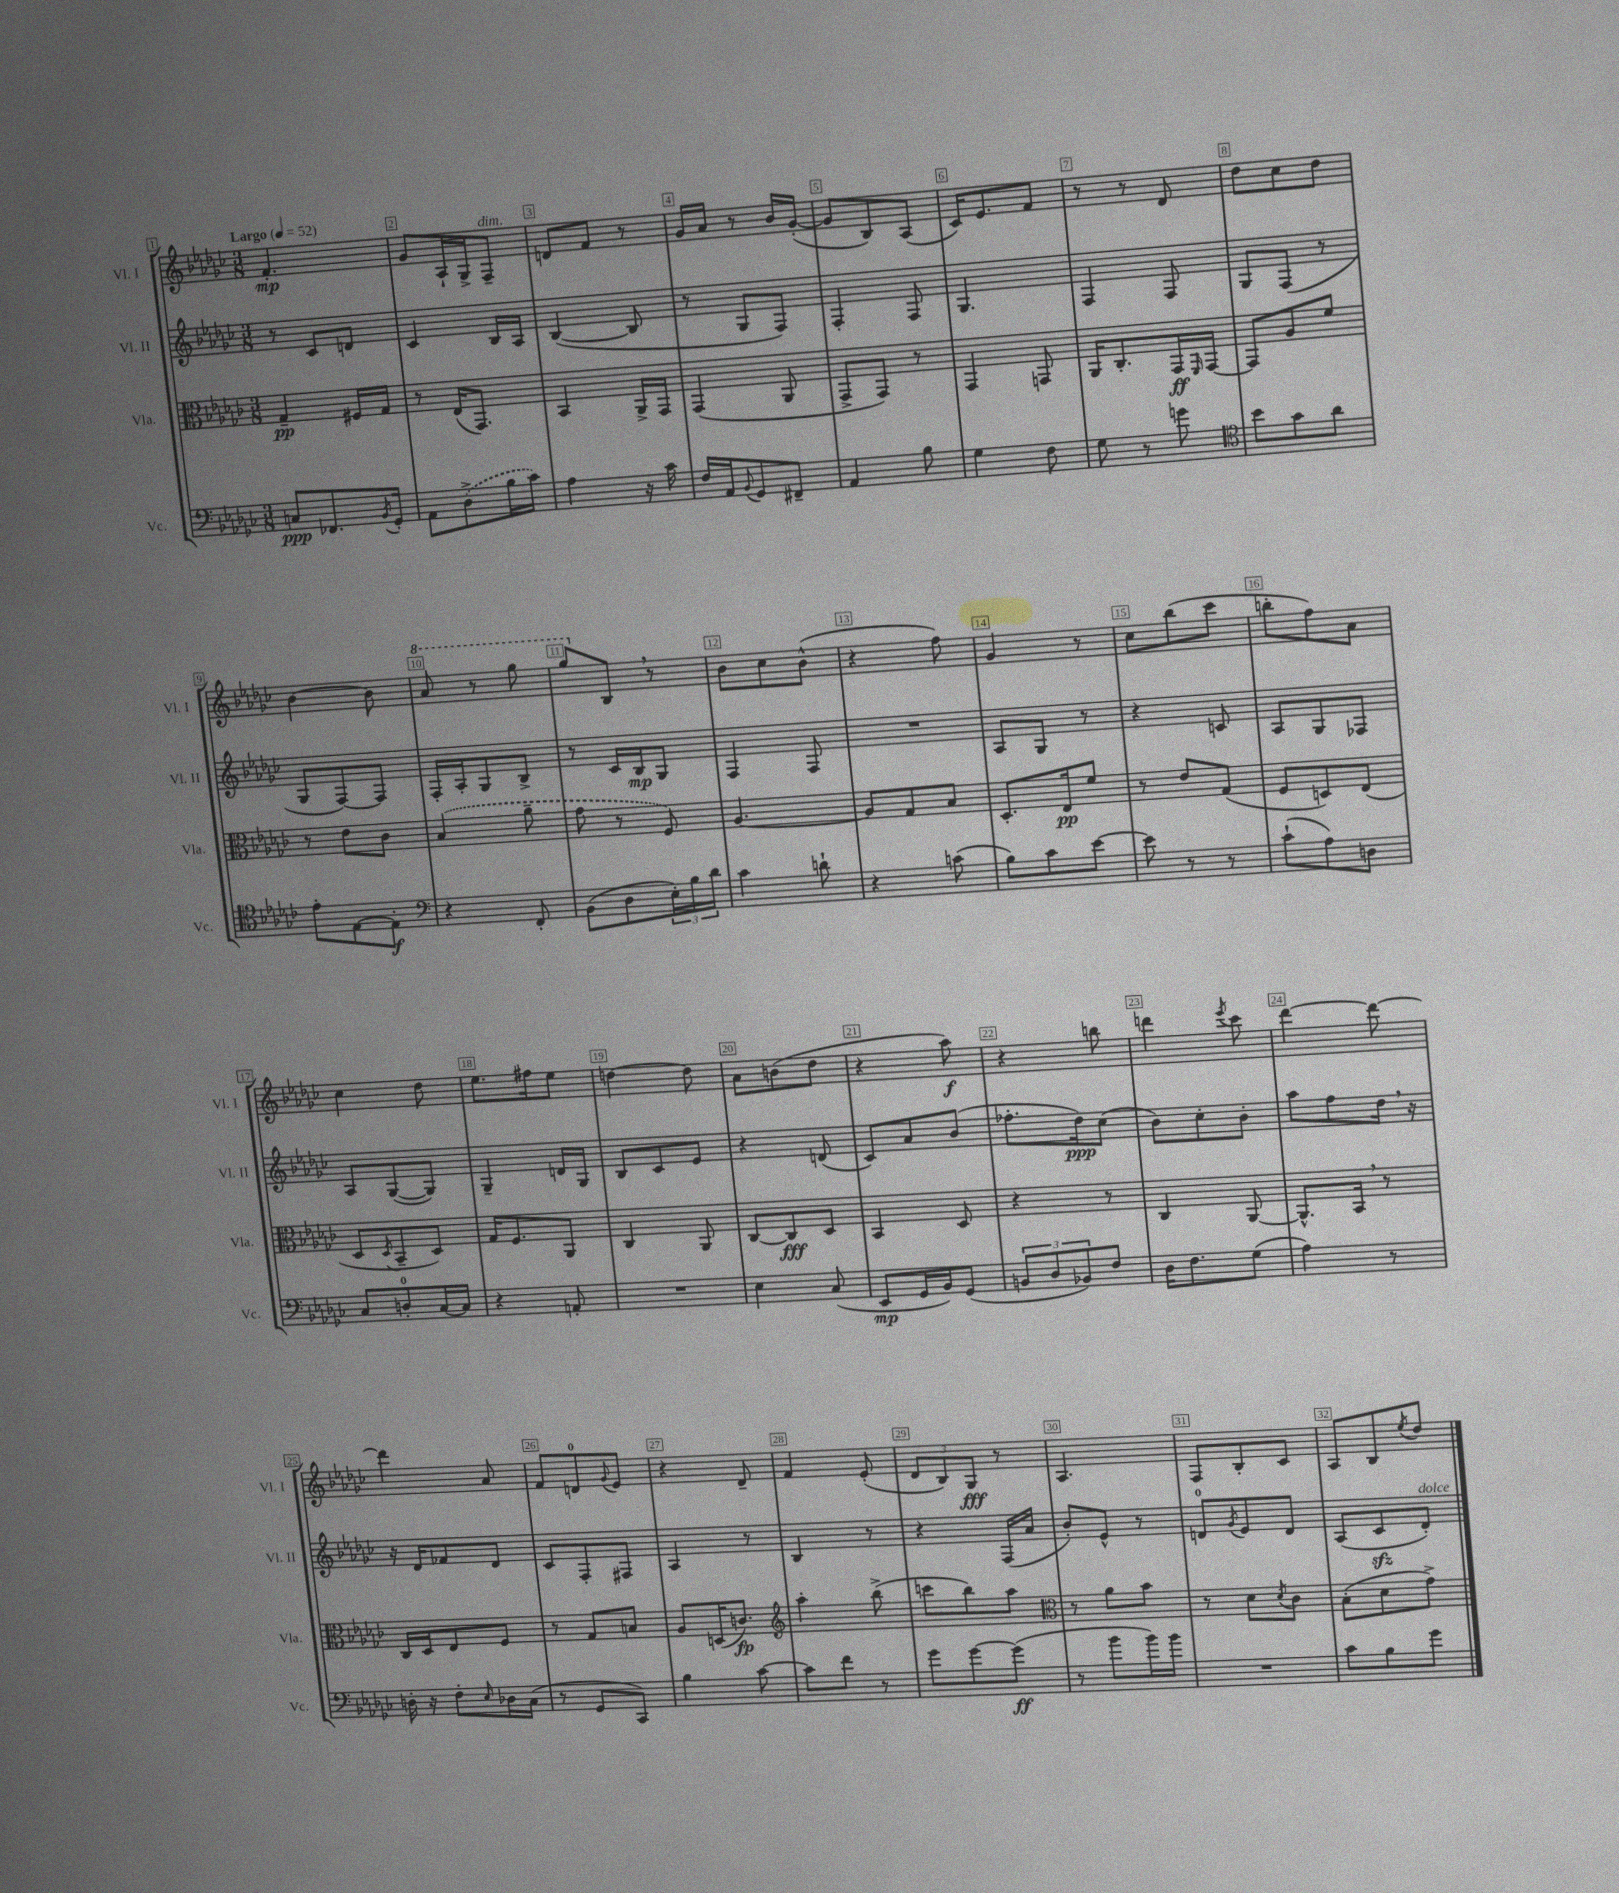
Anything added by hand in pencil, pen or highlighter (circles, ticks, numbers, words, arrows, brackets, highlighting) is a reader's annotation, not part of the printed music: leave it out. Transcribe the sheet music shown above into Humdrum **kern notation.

**kern	**kern	**kern	**kern
*staff4	*staff3	*staff2	*staff1
*clefF4	*clefC3	*clefG2	*clefG2
*k[b-e-a-d-g-c-]	*k[b-e-a-d-g-c-]	*k[b-e-a-d-g-c-]	*k[b-e-a-d-g-c-]
*M3/8	*M3/8	*M3/8	*M3/8
*MM52	*MM52	*MM52	*MM52
8C	4G-~	8r	4.f'
8.FF-	.	8c-	.
.	16F#	8d	.
8qBB-	.	.	.
16GG-'	16G-	.	.
=	=	=	=
8AA-	8r	4c-	8g-
(8D-^	(16E-	.	16A-`
.	8.GG-)	.	16G-^
16B-	.	16B-	8F~
16c-)	.	16A-	.
=	=	=	=
4A-	4BB-	([4B-	8d
.	.	.	8f
16r	16AA-^	8B-]	8r
16c-	16GG-	.	.
=	=	=	=
16F	(4GG-	8r	16g-
16AA-	.	.	16a-
8qqBB-	.	.	.
8GG-	.	8G-	8r
8FF#~	8AA-	8F)	16b-
.	.	.	([16g-'
=	=	=	=
4AA-	8GG-^	4F'	8g-]
.	8GG-)	.	8B-)
8B-	8r	8F	(8A-
=	=	=	=
4G-	4GG-	4.G-	16c-)
.	.	.	8.e-
8F	8GG	.	8f
=	=	=	=
8G-	16AA-	4F	8r
.	8.C-'	.	.
8r	.	.	8r
8g	16GG-	8F	8d-
.	16qqFF	.	.
.	[16GG-	.	.
=	=	=	=
*clefC4	*	*	*
8b-	8GG-]	8G-	8dd-
8g-	8A-	(8F	8cc-
8a-	8f	8r	8dd-
=	=	=	=
8e-'	8r	8G-	[4b-
[8E-	8e-	[8F)	.
8E-']	8c-	8F]	8b-]
=	=	=	=
*clefF4	*	*	*
4r	(4B-	16F'	8aa-
.	.	16A-'	.
.	.	8G-	8r
8FF'	8a-~	8B-^	8ggg-
=	=	=	=
(8BB-	8g-	8r	8ggg-
8D-	8r	16c-	8B-
.	.	16B-	.
24E-')	8F)	8G-	8r
24B-	.	.	.
24d-	.	.	.
=	=	=	=
4c-	[4.A-	4F	8b-
.	.	.	8cc-
8d`	.	8F	(8b-^^
=	=	=	=
4r	8A-]	4.r	4r
.	8G-	.	.
(8c	8B-	.	8ff)
=	=	=	=
8B-)	8.D-'	8A-	4g-
8c-	.	8G-	.
.	16E-	.	.
[8e-	8f	8r	8r
=	=	=	=
8e-]	8r	4r	8cc-
8r	8e-	.	(8bb-
8r	(8G-	8c	8ccc-
=	=	=	=
(8c-`	8F	8A-	8bb'
8A-)	8D)	8G-	8ff)
8D	(8E-	8F-	8a-
=	=	=	=
8C-	8D-	8A-	4cc-
.	8qD-	.	.
8D'	8BB-~	([8G-	.
[16C-	8D-)	8G-])	8dd-
16C-]	.	.	.
=	=	=	=
4r	16G-	4G-~	8.ee-
.	8.F	.	.
.	.	.	16ff#
8AA'	8AA-	16d	8ee-
.	.	16G-	.
=	=	=	=
4.r	4C-	8B-	[4dd
.	.	8c-	.
.	8AA-	8e-	8dd]
=	=	=	=
4E-	[8C-	4r	8a-
.	8C-]	.	(8b
(8C-	8D-	(8d	8dd-
=	=	=	=
8EE-	4BB-	8c-)	4r
16GG-	.	8a-	.
16BB-)	.	.	.
(8GG-	8D-	(8b-	8aa-)
=	=	=	=
12BB	4r	8.ff-'	4r
12D-	.	.	.
12BB-)	.	.	.
.	.	16dd-)	.
8F	8r	(8cc-	8bb
=	=	=	=
16D-	4C-	8b-)	4ddd
8.F	.	.	.
.	.	8cc-'	.
.	.	.	8qeee-
(8G-	[8AA-	8b-'	8ccc-
=	=	=	=
4A-)	8.AA-^^]	8aa-	[4ddd-
.	.	8ff	.
.	16BB-	.	.
8r	8r	16dd-	8ddd-_
.	.	16r	.
=	=	=	=
16D'	16C-	16r	4ddd-]
16r	16D-	16d-	.
8F'	8E-	8f-	.
16qqE-	.	.	.
16D-	8F	8d-	8a-
(16C-	.	.	.
=	=	=	=
8r	8r	8c-	8f
8GG-	8G-	8F'	8d
.	.	.	8qqg-
8CC-)	8B	8F#	8e-
=	=	=	=
4B-	8A-	4A-	4r
.	(16D	.	.
.	8.c)	.	.
[8c-	.	8r	8d-~
=	=	=	=
*	*clefG2	*	*
8c-]	4aa-'	4B-	4f
8f	.	.	.
8r	(8bb-^	8r	(8e-'
=	=	=	=
8g-	8ccc	4r	12d-
.	.	.	12B-)
[8g-	8bb-)	.	.
.	.	.	12G-
(8g-]	8aa-	(16F	8r
.	.	16a-	.
=	=	=	=
*	*clefC3	*	*
8r	8r	8b-')	4.A-
8b-	8a-	8e-^^	.
16b-)	8b-	8r	.
16b-	.	.	.
=	=	=	=
4.r	8r	8d	8F
.	.	8qg-	.
.	8d-	8e-	8B-'
.	8qd-	.	.
.	8c-	8d	8c-
=	=	=	=
8c-	(8B-'	(8A-	8A-
8B-	8d-	8c-	8B-
.	.	.	8qee-
8g-	8g-^)	8d-')	8dd-
==	==	==	==
*-	*-	*-	*-
